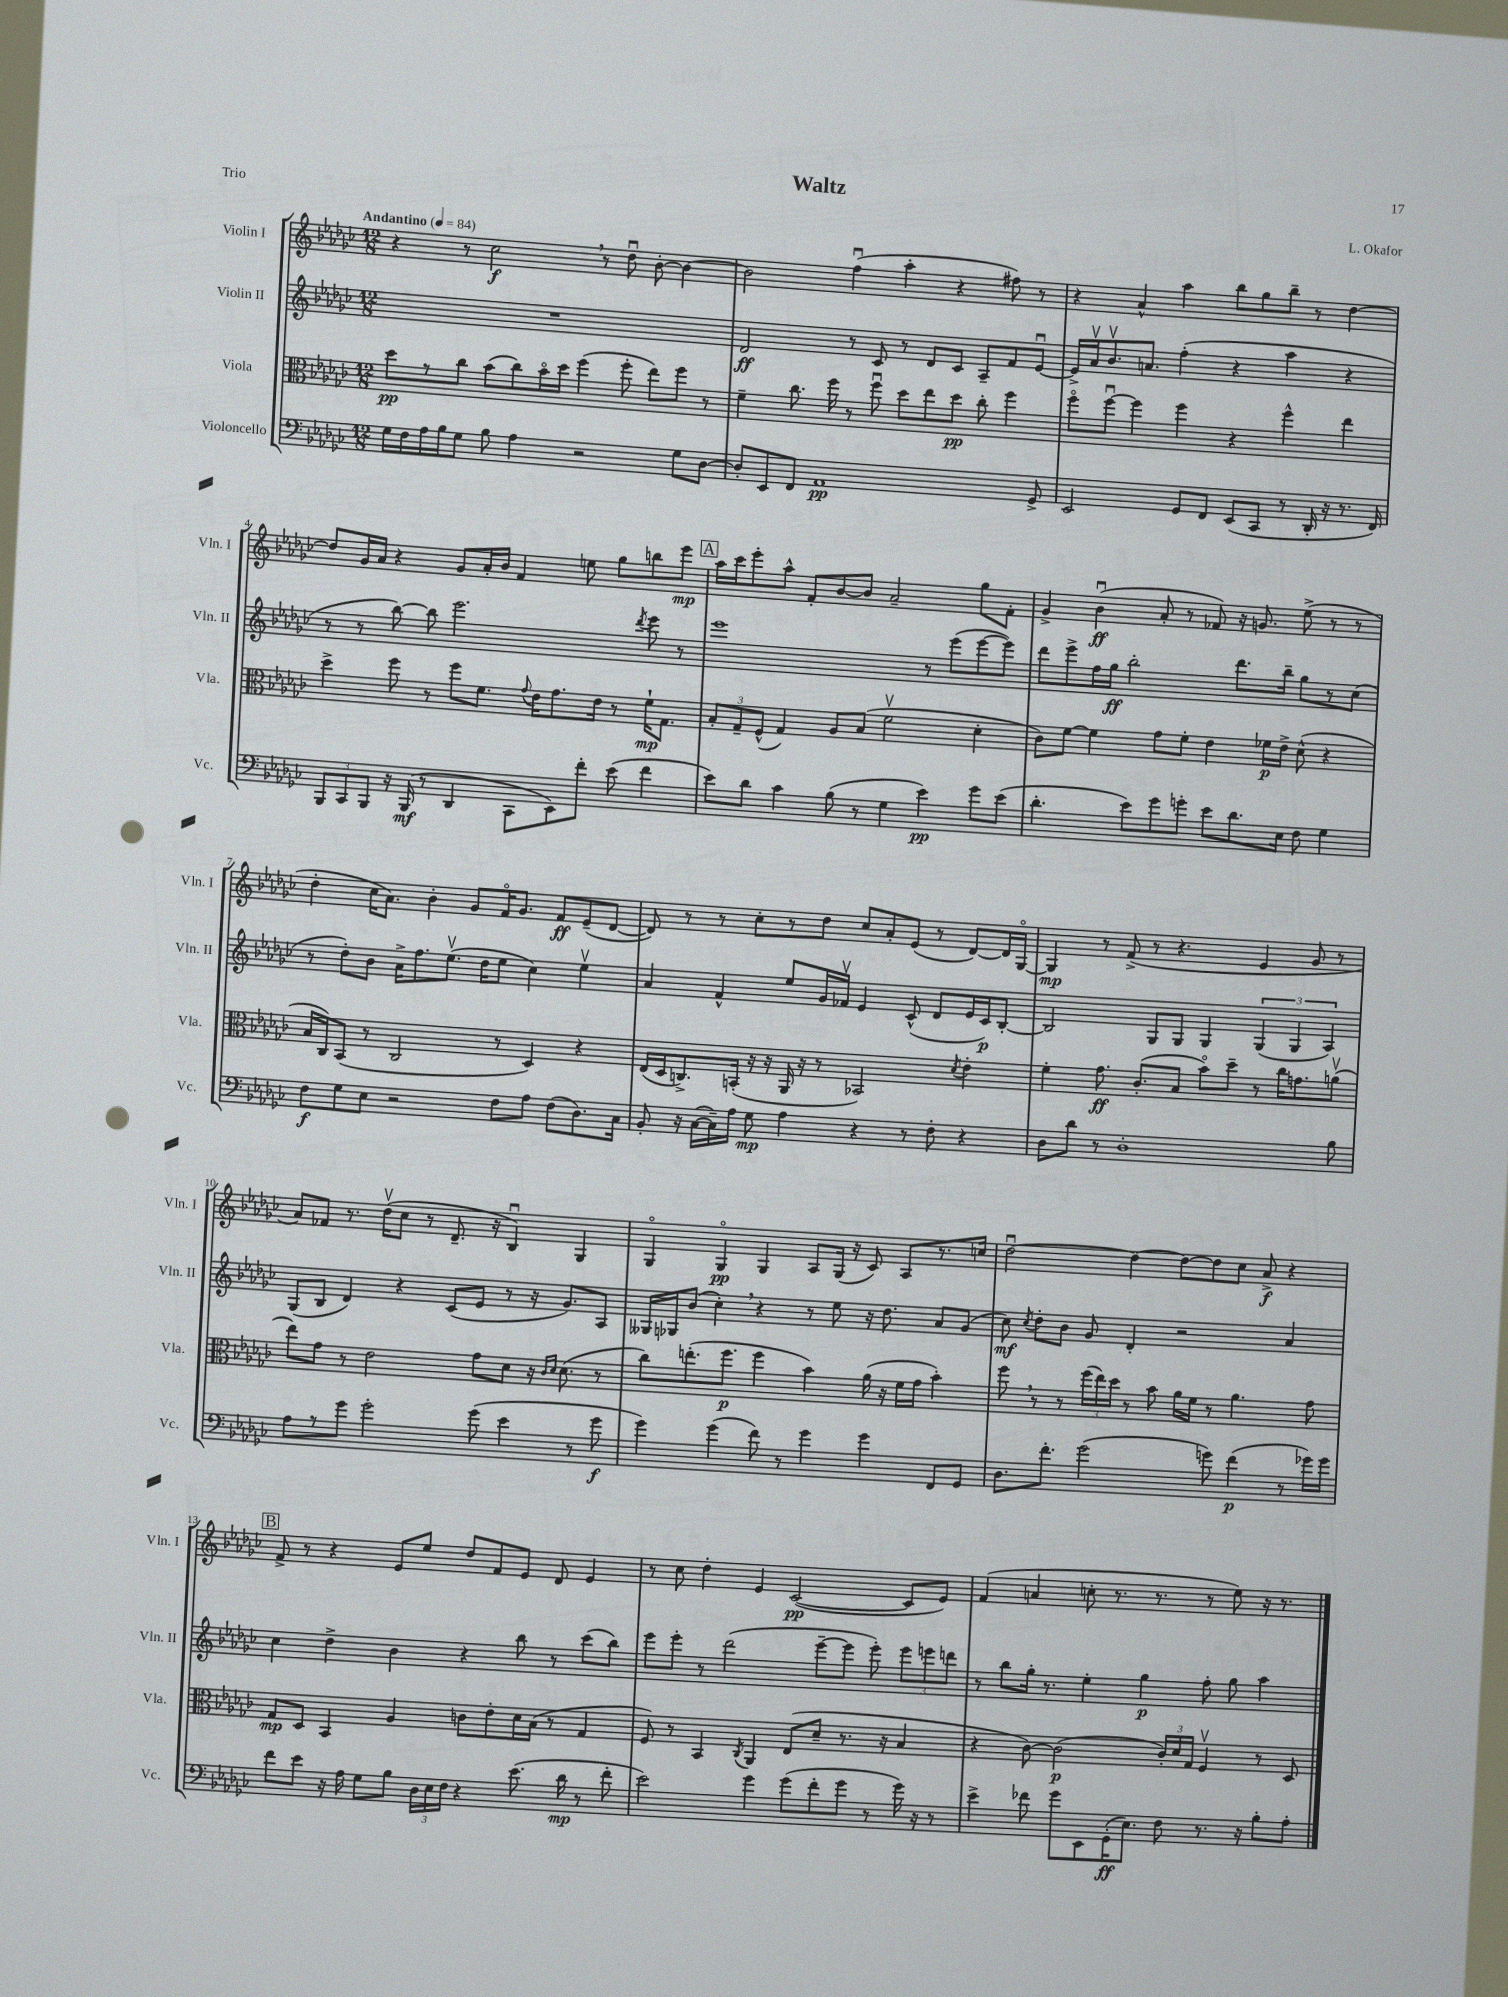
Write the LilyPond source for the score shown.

\header { title = "Waltz" composer = "L. Okafor" piece = "Trio" }
<<
\new StaffGroup <<
\new Staff = "s0" \with { instrumentName = "Violin I" shortInstrumentName = "Vln. I" } {
    \clef treble \key ges \major \numericTimeSignature \time 12/8 \tempo "Andantino" 4 = 84
    \autoBeamOff r4 r8 ces''2\f \breathe r8 des''8\downbow bes'8~-. bes'4~ |
    bes'2 f''4\downbow( aes''4-. r4 fis''8) r8 |
    r4 aes'4-^ aes''4 bes''8[ ges''8 bes''8]-- r8 des''4~ |
    des''8[ ges'16 aes'16] r4 ges'8[ aes'16-. bes'16] f'4 e''8 ges''8[ b''8 ees'''8]\mp |
    \mark \markup { \box "A" } aes''16[ ces'''16 ees'''8-. aes''8]-^ f'8[-. bes'8~ bes'8] aes'2-- ges''8[ f'8]-. |
    ges'4-> bes'4\downbow\ff( aes'8-. r8 fes'8) r16 g'8. ees''8->( r8 r8 |
    des''4-. ces''16[ aes'8.]) bes'4-. ges'8[ f'16\flageolet ges'8.] f'8[\ff ees'8--( des'8]~ |
    des'8) r8 r8 ces''8[-. r8 des''8] ces''8[ aes'8-. ees'8]( r8 des'8[~) des'16 ges16]~\flageolet |
    ges4\mp r8 f'8->( r8 r4. ees'4 ges'8 r8 |
    aes'8[) fes'8] r8. des''16[\upbow( ces''8] r8 des'8.-- r16 bes4\downbow) ges4 |
    ges4\flageolet ges4\flageolet\pp ges4 aes8[ ges16]( r16 ces'8) aes8[ r8. c''16] |
    des''2~\downbow des''4~ des''8[~ des''8 ces''8] aes'8->\f r4 |
    \mark \markup { \box "B" } f'8-> r8 r4 ees'8[ ees''8] des''8[ f'8 ees'8] des'8 ees'4 |
    r8 ces''8 des''4-. ees'4 ces'2~\pp( ces'8[ ees'8]) |
    f'4( a'4 c''8-. r8. r8. r8 ees''8) r16 r8. \bar "|." |
}
\new Staff = "s1" \with { instrumentName = "Violin II" shortInstrumentName = "Vln. II" } {
    \clef treble \key ges \major \numericTimeSignature \time 12/8
    \autoBeamOff R1. |
    des'2\ff r8 ces'8 r8 des'8[ ces'8] aes8[-- f'8 ees'8]~\downbow |
    ees'16[-> aes'16\upbow bes'8.\upbow a'8.] f''4-.( r4 aes''4 r4 |
    r8 r8 bes''8~) bes''8 ees'''2. \acciaccatura { des'''8 } ees'''8 r8 |
    \mark \markup { \box "A" } ees'''1 r8 ees'''8[( ees'''8~ ees'''8]) |
    des'''8[ ees'''8-> f''16 ges''16]\ff bes''2-. des'''8.[ bes''16]-- ges''8[ r8 ces''8]( |
    r8 des''8[-.) bes'8] aes'16[-> f''8. ees''8.]\upbow( des''16[ ees''8] ces''4) ees''4\upbow |
    aes'4 f'4-^ ees''8[ ges'16 fes'16]\upbow ees'4 ces'8-^( des'8[ ees'16 ces'16\p) bes8]~-. |
    bes2 ges8[ ges8] ges4 \tuplet 3/2 { ges4( ges4 aes4) } |
    ges8[( bes8] des'4) r4 ces'8[( ees'8] r8 r16 ges'8.[) aes8] |
    geses16[ ges16 bes'8]( ces''4-.) \breathe r4 r8 ees''8 r16 des''8. aes'8[ ges'8]( |
    ces''8\mf) \acciaccatura { ces''8 } des''8[-. bes'8] ges'8 des'4-. r2 aes'4 |
    \mark \markup { \box "B" } ces''4 des''4-> bes'4 r4 bes''8 r8 ces'''8[( bes''8]) |
    ees'''8[ ees'''8]-. r8 des'''2( ees'''8[~-- ees'''8] ees'''8-.) \tuplet 3/2 { ees'''8[ e'''8 d'''8] } |
    r8 bes''8[ ges''16]-. r8. ees''4-. ges''4\p f''8-. ges''8 aes''4 \bar "|." |
}
\new Staff = "s2" \with { instrumentName = "Viola" shortInstrumentName = "Vla." } {
    \clef alto \key ges \major \numericTimeSignature \time 12/8
    \autoBeamOff des''8[\pp r8 ces''8] bes'8[( ces''8) bes'16\flageolet des''16] f''4( f''8-. ees''8[) f''8] r8 |
    f'4-- ces''8. f''16 r8 f''8\downbow des''8[ ees''8 des''8]\pp ces''8-. f''4 |
    f''8[\flageolet f''8]~\downbow f''4 f''4 r4 f''4-^ ees''4 |
    des''4-> f''8 r8 f''8[ f'8.] \appoggiatura { ges'8 } ees'16[ ges'8. ees'16] r8 f'16[-!\mp ges8.] |
    \mark \markup { \box "A" } \tuplet 3/2 { bes8[-. ges8-- f8]-^( } ges4) aes8[ bes8]( f'2\upbow des'4-. |
    ces'8[) f'8]~ f'4 ges'8[ f'8]-. ees'4 fes'16[\p ees'16]-> des'8-^( r4 |
    bes16[ ces16) bes,8]( r8 ces2 r8 des4) r4 |
    ees16[( des16 c8.->) b,16]-.( r16 r16 aes,16 r16 r8 bes,2) \acciaccatura { des'8 } ees'4-. |
    f'4-. ges'8.\ff ces'8.[-.( bes8] bes'8[\flageolet) des''8]-- r8 ces''16[ g'8. a'8]\upbow( |
    ees''8[) ges'8] r8 ees'2 ges'8[ des'8] r16 \grace { ces'16[ des'16] } des'8.( r8 |
    ces''8[) e''8.-.( f''8.]\p f''4 bes'4) aes'16( r16 f'16[ ges'16] bes'4-.) |
    f''8 \breathe r8 r8 \tuplet 3/2 { f''16[( ees''16) des''16] } r8 bes'8 aes'16[ f'16] r8 aes'4. ges'8 |
    \mark \markup { \box "B" } ges8[\mp des8] bes,4 aes4 c'8[ ees'8-. des'16 bes16]( r8 ges4 |
    f8) r8 bes,4 \acciaccatura { ces8 } aes,4 ees8[( des'8]-- r8. r16 bes4 |
    r4 ces'8~) ces'2\p( \tuplet 3/2 { ces'16[-.) des'16 ges16] } f4\upbow r8 des8 \bar "|." |
}
\new Staff = "s3" \with { instrumentName = "Violoncello" shortInstrumentName = "Vc." } {
    \clef bass \key ges \major \numericTimeSignature \time 12/8
    \autoBeamOff ges16[ f16 aes16 bes16 ges8] bes8 aes4 r2 ges8[ des8]~ |
    des8[-. ees,8 f,8] aes,1\pp ges,8-> |
    ees,2 ges,8[ f,8] ees,8[( ces,8] r8 des,16-. r16 r8. f,16) |
    \tuplet 3/2 { bes,,8[ ces,8 bes,,8] } r16 bes,,16\mf( r8 des,4 ces,8[ ees,8) f'8]-. ees'8( f'4 |
    \mark \markup { \box "A" } ees'8[) des'8] ces'4 bes8( r8 ges4 ees'4\pp) ges'8[ ees'8]( |
    des'4.-. ees'8[) ges'8 g'8]-. ees'8[ des'8. ees16] f8 ges4 |
    f8[\f ges8 ees8] r2 f8[ aes8] f8[( des8.) ces16] |
    bes,8-. r16 ces16[~( ces16--) aes16] ges8\mp aes4 r4 r8 f8-. r4 |
    des8[ des'8] r8 des1-. bes8 |
    aes8[ r8 ges'8] ges'2-. ges'8( ees'4 r8 ges'8\f |
    ges'4) ges'4( f'8) r8 ges'4 ges'4 f,8[ ges,8] |
    des8.[ f'8.]-. ges'2( g'8) f'4\p( r8 ges'16[) ges'16] |
    \mark \markup { \box "B" } f'8[ ees'8] r16 aes16 ges8[ bes8] \tuplet 3/2 { des16[ ees16 f16] } r4 ees'8.( des'16\mp r8 f'8-. |
    ees'2) ges'4 ges'8[( f'8-. ges'8] r8 ges'16) r16 r8 |
    ees'4-> fes'8 ges'8[ ees,8 ges,16-.\ff( ees8.]) f8 r8. r16 bes8[-. aes8]-. \bar "|." |
}
>>
>>
